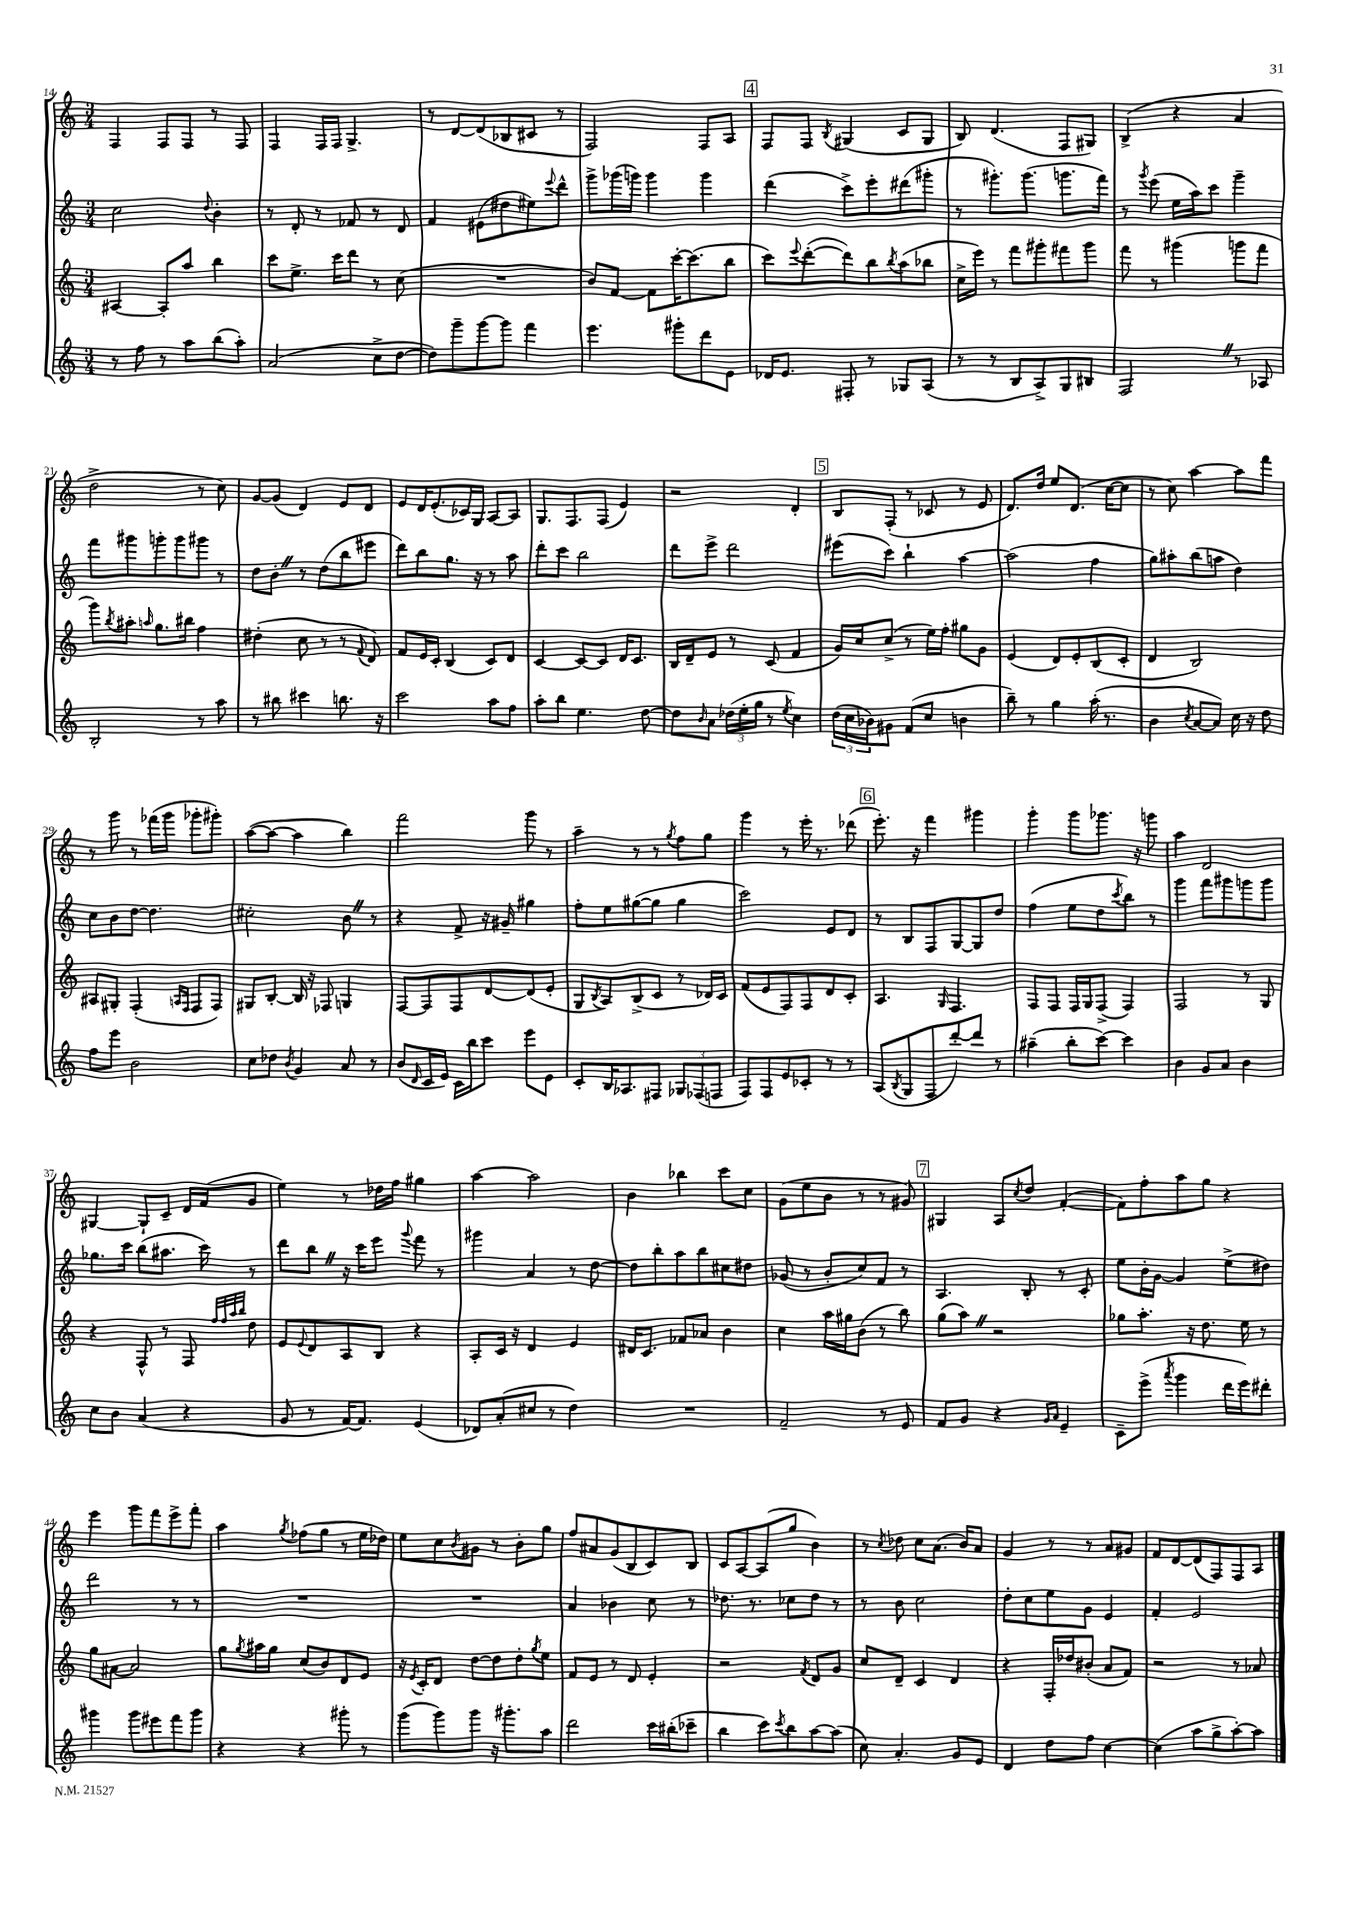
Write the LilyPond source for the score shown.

<<
\new StaffGroup <<
\new Staff = "s0" {
    \clef treble \key c \major \numericTimeSignature \time 3/4
    f4 f8 f8 r8 f8 |
    f4 f16 f16 g4.-> |
    r8 d'8~ d'8( bes8 cis'8 r8 |
    f2) f8 a8 |
    \mark \markup { \box "4" } f8 f8 \acciaccatura { b8 } gis4( c'8 gis8 |
    b8) d'4.( f8 gis8) |
    b4->( r4 a'4 |
    d''2-> r8 c''8) |
    g'8~ g'8( d'4) e'8 d'8 |
    e'8 d'16 e'8.-.( ces'16) g16 a8~ a8 |
    g8. f8. f8( e'4) |
    r2 d'4-. |
    \mark \markup { \box "5" } b8 f8-.( r8 ces'8 r8 e'8 |
    d'8.) d''16 e''8 d'8.( c''16~ c''8 |
    r8 c''8) a''4~ a''8 f'''8 |
    r8 g'''8 r8 fes'''16( g'''16 ges'''8-. gis'''8-.) |
    a''8~( a''8~ a''4 b''4) |
    f'''2 g'''8 r8 |
    a''4-- r8 r8 \acciaccatura { g''8 } f''8 g''8 |
    g'''4 r8 e'''16-. r8. des'''8( |
    \mark \markup { \box "6" } e'''8.-.) r16 f'''4 gis'''4 |
    g'''4-. g'''8 ges'''8. r16 g'''8 |
    a''4 d'2 |
    gis4~ gis8-! c'8-- d'16 f'16( g'8 |
    e''4) r8 des''16 f''16 gis''4 |
    a''4~ a''2 |
    b'4 bes''4 c'''8 c''8 |
    g'8( e''8 b'8 r8 r8 gis'8) |
    \mark \markup { \box "7" } gis4 a8 \acciaccatura { c''8 } d''8 f'4~-.( |
    f'8) f''8-. a''8 g''8 r4 |
    e'''4 g'''8 f'''8 e'''8-> f'''8-. |
    a''4 \acciaccatura { g''8 } fes''8( g''8 r8 e''16 des''16) |
    e''8 c''8 \acciaccatura { b'8 } gis'8 r8 b'8-. g''8 |
    f''8 ais'8 g'8( b8 c'8) b8 |
    c'8 a8~ a8( g''8 b'4) |
    r8 \acciaccatura { c''8 } des''8 c''8 a'8.( b'16) a'8 |
    g'4 r8 r8 a'8 gis'8 |
    f'8 d'8~ d'8( f8) f8 a8 \bar "|." |
}
\new Staff = "s1" {
    \clef treble \key c \major \numericTimeSignature \time 3/4
    c''2 \appoggiatura { d''8 } b'4-. |
    r8 d'8-. r8 fes'8 r8 d'8 |
    f'4 eis'8( dis''8 eis''8) \appoggiatura { e'''8 } d'''8-^ |
    g'''8-> ges'''16( g'''16) g'''4 g'''4 |
    \mark \markup { \box "4" } d'''4( c'''8->) e'''8-. dis'''8( gis'''8-. |
    r8 gis'''8.-.) gis'''8.( g'''8. f'''16) |
    r8 \acciaccatura { g'''8 } e'''8( e''16 a''16) c'''8 g'''4-- |
    f'''8 gis'''8 g'''8-. g'''8 gis'''8 r8 |
    d''8 b'8-. \once \override BreathingSign.text = \markup { \musicglyph "scripts.caesura.straight" } \breathe r8 d''8( b''8 eis'''8 |
    d'''8) b''8 g''8. r16 r8 a''8 |
    d'''8-. c'''8 b''2 |
    d'''8 e'''8-> d'''2 |
    \mark \markup { \box "5" } eis'''8( c'''8) b''4-! a''4~ |
    a''2( f''4 |
    g''8) ais''8-. b''8( a''8 d''4) |
    c''8 b'8 d''8~ d''4. |
    cis''2-. b'8 \once \override BreathingSign.text = \markup { \musicglyph "scripts.caesura.straight" } \breathe r8 |
    r4 f'8-> r16 gis'16-- gis''4 |
    f''8-. e''8 gis''8~( gis''8 gis''4 |
    c'''2) e'8 d'8 |
    \mark \markup { \box "6" } r8 b8 f8 g8~ g8 d''8 |
    f''4( e''8 d''8 \acciaccatura { c'''8 } b''8) r8 |
    g'''4 f'''8 gis'''8 g'''8 g'''8 |
    ges''8. c'''16 b''8( ais''8. c'''16) r8 |
    d'''8 b''8 \once \override BreathingSign.text = \markup { \musicglyph "scripts.caesura.straight" } \breathe r16 c'''16 e'''8 \appoggiatura { g'''8 } f'''8 r8 |
    gis'''4 a'4 r8 d''8~ |
    d''8 b''8-. a''8 b''8 cis''8 dis''8 |
    ges'8( r8 b'8-. c''8) f'8 r8 |
    \mark \markup { \box "7" } a4. b8-. r8 c'8-. |
    e''8 b'16-. g'16~ g'4 e''8->( dis''8) |
    d'''2 r8 r8 |
    R2. |
    R2. |
    a'4 bes'4 c''8 r8 |
    des''8. r8. ces''8 des''8 r8 |
    r8 b'8 c''2 |
    d''8-. c''8 e''8 g'8 e'4 |
    f'4-. e'2 \bar "|." |
}
\new Staff = "s2" {
    \clef treble \key c \major \numericTimeSignature \time 3/4
    ais4~ ais8-. a''8 b''4 |
    c'''8 e''8.-> c'''16 d'''8 r8 c''8( |
    R2. |
    b'8) f'8~ f'8 c'''16~-. c'''8.( b''8 |
    \mark \markup { \box "4" } c'''8) \appoggiatura { e'''8 } d'''8~-.( d'''8) b''8 \acciaccatura { b''8 } a''8( bes''8 |
    c''16-> e'''16) r8 f'''8 gis'''8-. fis'''8 gis'''8 |
    f'''8 r8 gis'''4( g'''8 f'''8 |
    g'''8) \acciaccatura { b''8 } ais''8-. \grace { a''16 } g''8. bis''16 f''4 |
    dis''4-.( c''8 r8 r8 \appoggiatura { f'8 } d'8) |
    f'8 e'16 c'16-. b4( c'8) d'8 |
    c'4~ c'8~ c'8 d'16 c'8. |
    b16 d'16-- e'8 r8 c'8( f'4 |
    \mark \markup { \box "5" } g'16) c''16 c''8->( r8 e''16) f''16-. gis''8 g'8 |
    e'4( d'8) e'8-. b8( c'8-. |
    d'4 b2) |
    ais8 gis8-. f4-.( \grace { a16 f16 } f8 f8) |
    gis8 b8~-. b16 r16 fes8 g4 |
    f8~ f8 f8 d'8~ d'8( e'8-. |
    g8 \acciaccatura { b8 } a8) b8->( c'8 r8 des'16) c'16 |
    f'8( e'8 f8) f8 d'8 c'8-. |
    \mark \markup { \box "6" } a4. \grace { g16 } f4. |
    f8 f8 f16 g16 f8->( f4) |
    f2 r8 g8 |
    r4 f8-^ r8 f8 \grace { f''32 f''32 a''32 b''32 } d''8 |
    e'8 \appoggiatura { e'8 } d'8 a8 b8 r4 |
    a8-. c'16 r16 d'4 e'4 |
    dis'16 c'8. fes'8 aes'8 b'4 |
    c''4 a''16 gis''16 b'8( r8 b''8) |
    \mark \markup { \box "7" } g''8( a''8) \once \override BreathingSign.text = \markup { \musicglyph "scripts.caesura.straight" } \breathe r2 |
    ges''8 a''8.-. r16 d''8. e''16 r8 |
    g''8 ais'8~ ais'2 |
    g''8 \acciaccatura { g''8 } ais''16 g''16 c''8( b'8) d'8 e'8 |
    r16 \acciaccatura { e'8 } c'16-. d'8 d''8~ d''8 d''8-. \acciaccatura { g''8 } e''8 |
    f'8 e'8 r8 d'8 e'4-. |
    r2 \acciaccatura { f'8 } d'8 g'8 |
    c''8 d'8-- c'4 d'4 |
    r4 f16-. des''16 bis'8-.( a'8 f'8) |
    r2 r8 aes'8 \bar "|." |
}
\new Staff = "s3" {
    \clef treble \key c \major \numericTimeSignature \time 3/4
    r8 f''8 r8 a''8 b''8( a''8-.) |
    a'2( c''8-> d''8~ |
    d''8) g'''8-- g'''8~ g'''8 f'''4 |
    e'''4. gis'''8-. d'''8 e'8 |
    \mark \markup { \box "4" } des'16 e'8. fis8-. r8 ges8 a8( |
    r8 r8 b8 a8->) g8 bis8 |
    f2 \once \override BreathingSign.text = \markup { \musicglyph "scripts.caesura.straight" } \breathe r8 aes8 |
    b2-. r8 a''8 |
    r8 bis''8 cis'''4 b''8. r16 |
    c'''2 a''8 f''8 |
    a''8-. b''8 e''4. d''8~ |
    d''8 \grace { b'16 } a'8 \tuplet 3/2 { des''16( e''16-. g''16 } r8 \acciaccatura { e''8 } c''4) |
    \mark \markup { \box "5" } \tuplet 3/2 { d''16( c''16 bes'16) } gis'8 f'8( c''8 b'4 |
    b''8--) r8 g''4 a''16-.( r8. |
    b'4 \acciaccatura { c''8 } a'8~ a'8) c''16 r16 d''8 |
    f''8 e'''8 b'2 |
    c''8 des''8 \acciaccatura { b'8 } g'4 a'8 r8 |
    b'8( \grace { d'16 } c'16 e'16) c'16 b''16 c'''8 e'''8 e'8 |
    c'8-. b16 aes8. fis8 \tuplet 3/2 { ges8 fes8( f8 } |
    f8) f8 e'8 ces'8-. r8 r8 |
    \mark \markup { \box "6" } a8( \acciaccatura { b8 } g8 f8 d'''8~-.) d'''8 r8 |
    ais''4--( b''8-. c'''8~) c'''4 |
    b'4 g'8 a'8 b'4 |
    c''8 b'8 a'4( r4 |
    g'8 r8 f'16~) f'8. e'4( |
    des'8) a'8-.( cis''8 r8 d''4) |
    R2. |
    f'2-- r8 e'8 |
    \mark \markup { \box "7" } f'8 g'8 r4 \grace { g'16 a'16 } e'4-- |
    c'8-- e'''8->( \acciaccatura { a'''8 } g'''4 d'''16 e'''16) dis'''8-. |
    gis'''4 gis'''8 eis'''8 f'''8 gis'''8 |
    r4 r4 gis'''8-. r8 |
    g'''8( g'''8) g'''8 r16 gis'''8.-. a''8 |
    d'''2 c'''16 bis''16-.( ces'''8-- |
    b''4 c'''8) \acciaccatura { c'''8 } b''8 a''8~ a''8( |
    c''8) a'4.-. g'8 e'8 |
    d'4 d''8 f''8 c''4~ |
    c''4( a''8 g''8-> a''8~-.) a''8 \bar "|." |
}
>>
>>
\layout { \context { \Score currentBarNumber = #14 } }
